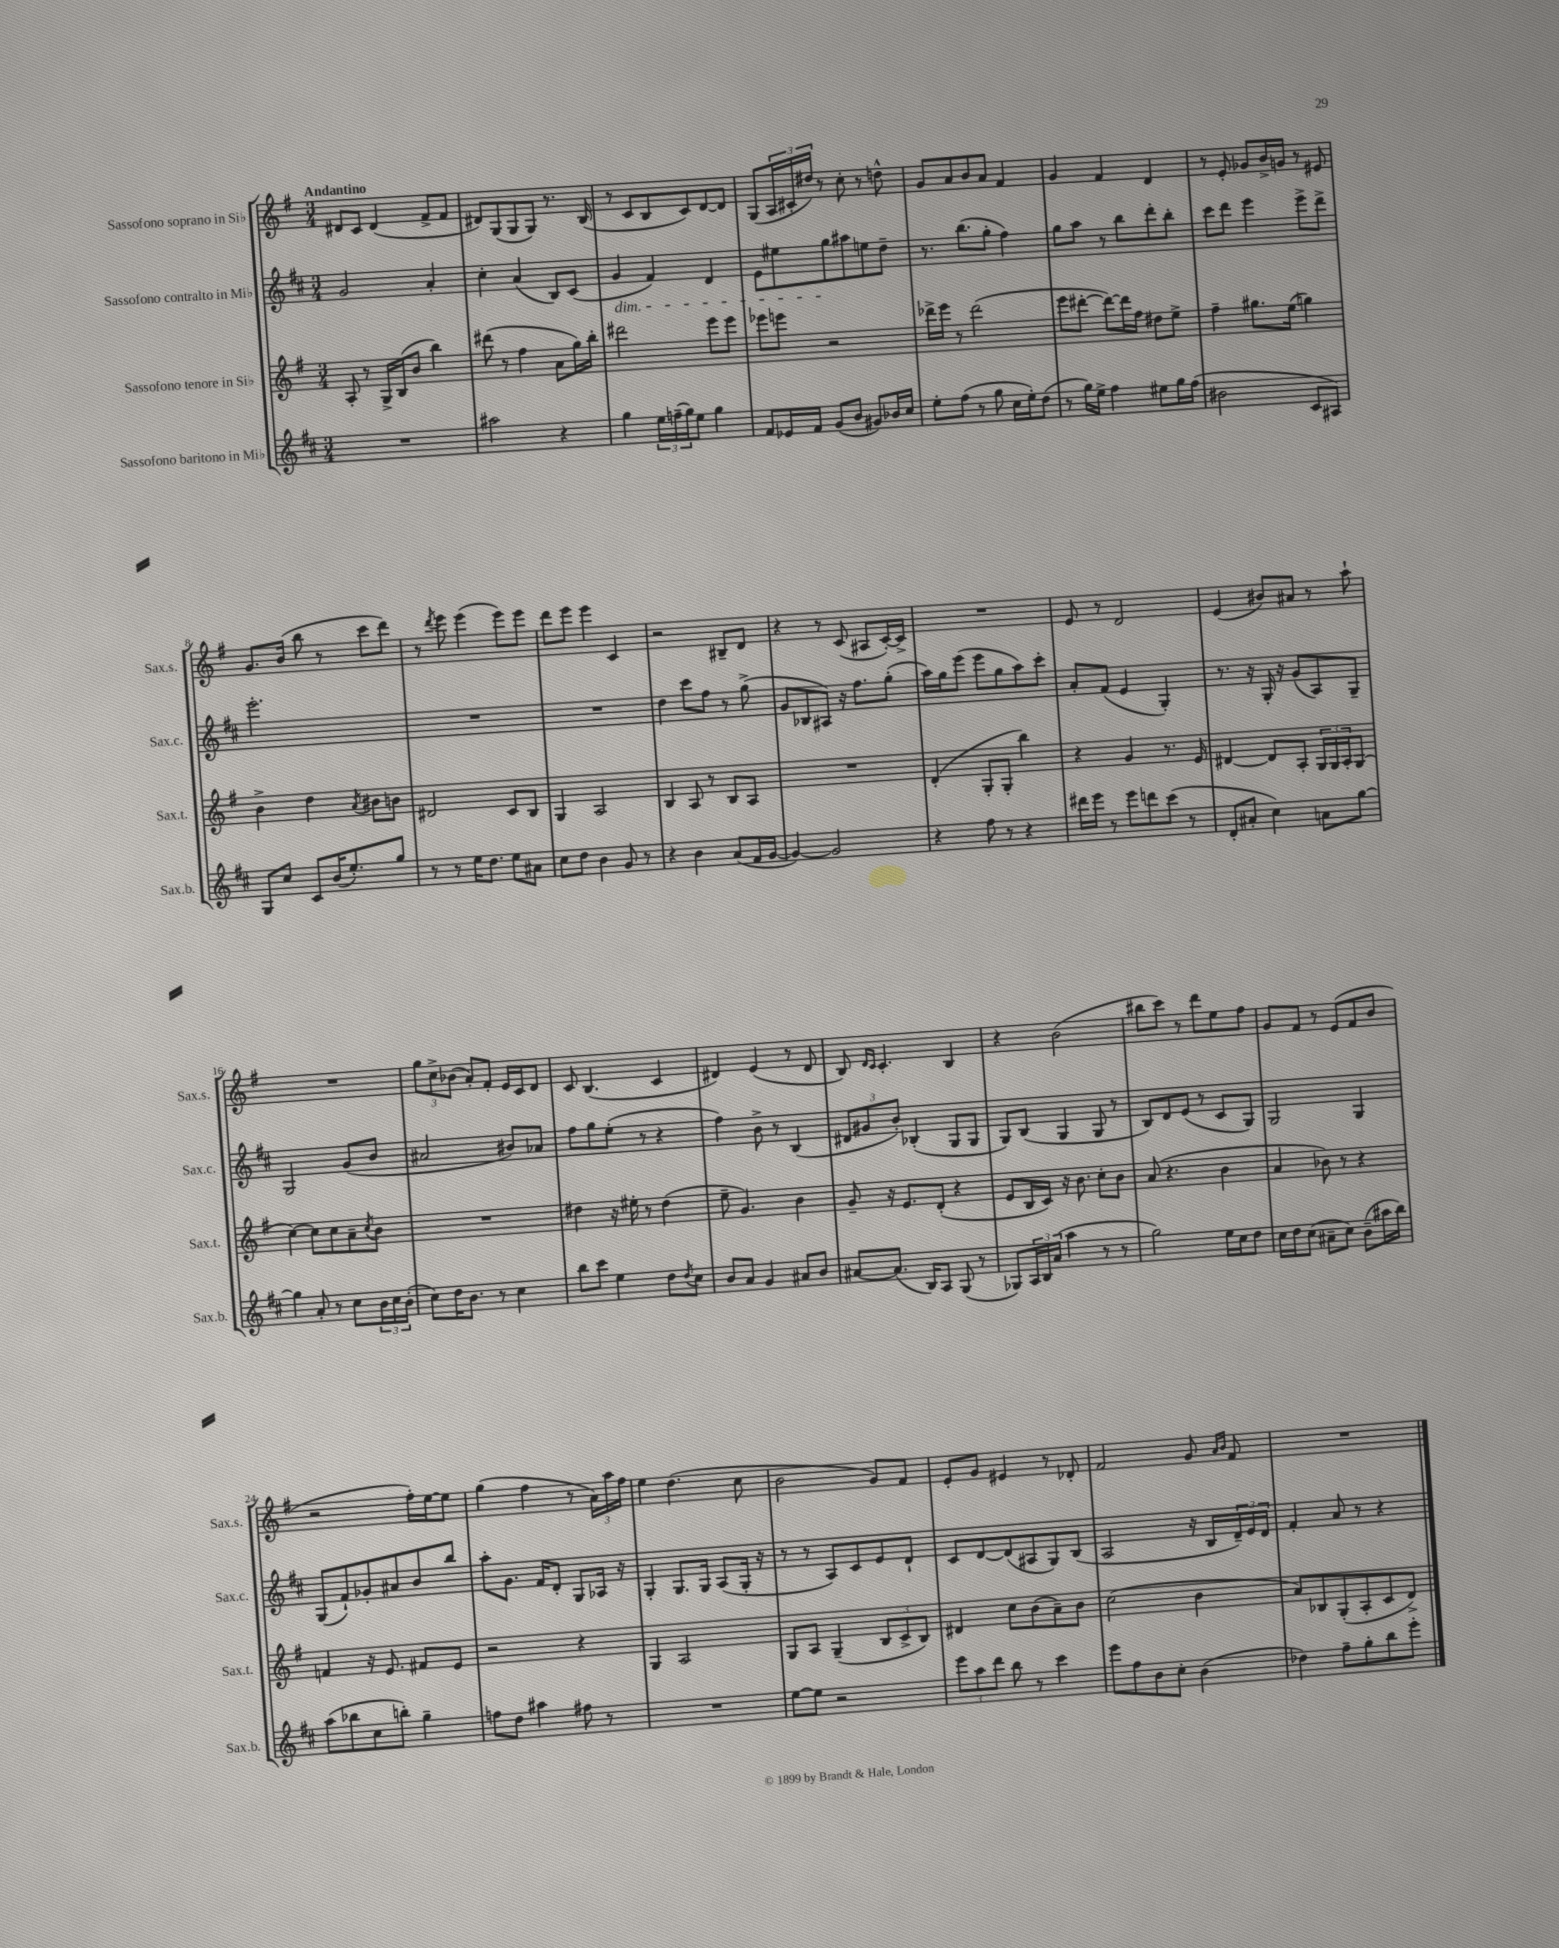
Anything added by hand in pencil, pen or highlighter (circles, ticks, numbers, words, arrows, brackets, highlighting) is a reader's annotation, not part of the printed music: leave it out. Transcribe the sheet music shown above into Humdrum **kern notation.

**kern	**kern	**kern	**kern
*staff4	*staff3	*staff2	*staff1
*clefG2	*clefG2	*clefG2	*clefG2
*k[f#c#]	*k[f#]	*k[f#c#]	*k[f#]
*M3/4	*M3/4	*M3/4	*M3/4
2.r	8A'/	2g/	8d#/L
.	8r	.	8c/J
.	16G^/LL	.	(4d#/
.	(16B/J	.	.
.	8b/J	.	.
.	4bb\)	4a'/	8f#^/L
.	.	.	8f#/J
=	=	=	=
2aa#\	(8ddd#\	4cc#'\	8d#/L)
.	8r	.	(8G/
.	4ff#\	(4a/	8G/
.	.	.	8G/J)
4r	8a\L	8B/L)	8.r
.	16gg\L)	(8c#/J	.
.	16bb'\JJ	.	(16B/
=	=	=	=
4gg\	2ddd#\	4g/	8r
.	.	.	8c/L
24ee\LL	.	4f#/)	8B/
(24ff~\	.	.	.
24gg\J)	.	.	.
8ee\J	.	.	8c/)
4gg\	8eee\L	4d/	[8d/
.	8eee\J	.	8d/]J
=	=	=	=
8f#/L	8eee-\L	8e\L	(8G/L
16e-/L	8eee\J	8ee#\	24A/L
.	.	.	24c#'/
16f#/JJ	.	.	.
.	.	.	24dd#/JJ)
(8g/L	2r	8gg\	8r
8b/J	.	8aa#\	8cc'\
8g#/L)	.	8ee\	8r
16b-/L	.	8dd~\J	8dd^^\
16cc#/JJ	.	.	.
=	=	=	=
8ee'\L	16ddd-^\LL	8.r	8g/L
.	16eee\JJ	.	.
(8ff#\J	8r	.	8a/
.	.	(8.bb\L	.
8r	(2ddd-\	.	8b/
8gg\	.	8gg'\J	8a/J
16cc#\LL	.	4ff#\)	4f#/
16ee'\J)	.	.	.
(8dd\J	.	.	.
=	=	=	=
8r	8eee\L	8gg\L	4g/
16gg\LL)	[8ddd#'\J	8aa\J	.
16ee^\JJ	.	.	.
4ff#\	8ddd#\_L)	8r	4f#/
.	16ddd#\]L	8bb\L	.
.	16ff#\JJ	.	.
8ee#\L	8dd#\L	8ddd'\	4d/
16gg\L	8ee^\J	8bb'\J	.
(16ff#\JJ	.	.	.
=	=	=	=
2b#\	4ff#~\	8ccc#\L	8r
.	.	8ddd\J	8e'/
.	8.gg#\L	4eee\	8g-/L
.	.	.	16b^/L
.	(16ee\Jk	.	16g/JJ
8c#/L	4gg\)	8eee^\L	8r
8A#/J)	.	8ddd^\J	8e#/
=	=	=	=
8G/L	4b^\	2.eee'\	8.g/L
8cc#/J	.	.	.
.	.	.	(16b/Jk
8c#/L	4dd\	.	8bb\
(16b/K	.	.	8r
8.ee'/)	.	.	.
.	8qa/	.	.
.	8b#\L	.	8ccc\L
8gg/J	8b\J	.	8ddd\J)
=	=	=	=
8r	2d#/	2.r	8r
.	.	.	8qddd/
8r	.	.	8eee\
16ee\LK	.	.	(4eee\
8.dd\J	.	.	.
8ee\L	8c/L	.	8eee\L)
8a#\J	8B/J	.	8eee\J
=	=	=	=
8cc#\L	4G/	2.r	8ddd\L
8dd\J	.	.	8eee\J
4b\	2A/	.	4eee\
8g/	.	.	4c/
8r	.	.	.
=	=	=	=
4r	4B/	4dd\	2r
4b\	8A/	8ccc#\L	.
.	8r	8ff#\J	.
(8a/L	8B/L	8r	8B#~/L
16f#/L	8A/J	(8gg^\	8d/J
[16g/JJ	.	.	.
=	=	=	=
4g/_)	2.r	8g/L	4r
.	.	8B-/	.
2g/]	.	8A#/J)	8r
.	.	16r	(8c/
.	.	8.ff#\L	.
.	.	.	8A#/L
.	.	(8gg'\J	[16c'/L)
.	.	.	16c^/]JJ
=	=	=	=
4r	(4d'/	16aa\LL)	2.r
.	.	16gg\J	.
.	.	(8eee\J	.
8ff#\	8G'/L	8eee\L	.
8r	8G'/J	8gg\	.
4r	4bb\)	8aa\)	.
.	.	8ccc#'\J	.
=	=	=	=
16ddd#\LL	4r	8a'/L	8e/
16eee\JJ	.	.	.
8r	.	(8f#/J	8r
8eee\L	4g/	4e/	2d/
8ddd\	.	.	.
(8ccc#\J	8.r	4G'/)	.
8r	.	.	.
.	16e/	.	.
=	=	=	=
8d'/L	[4d#/	8.r	(4e/
8a#'/J	.	.	.
.	.	16r	.
4cc#\)	8d#/]L	16G'/	8b#/L)
.	.	16r	.
.	8A'/J	(8g/L	8a#/J
8a\L	24G/LL	8A/)	8r
.	24G/	.	.
.	24A'/J	.	.
[8gg\J	(8G/J	8G~/J	8aa`\
=	=	=	=
4gg\]	[4cc\)	2G/	2.r
8a'/	8cc\]L	.	.
8r	8cc\	.	.
8cc#\L	8a~\	(8g/L	.
.	8qcc/	.	.
24b\L	8b\J	8b/J	.
24cc#\	.	.	.
(24b'\JJ	.	.	.
=	=	=	=
8cc#\L)	2.r	2a#/	12gg\L
.	.	.	12cc^\
16dd\K	.	.	.
.	.	.	(12b-\J
8.b\J	.	.	.
.	.	.	8a'/L)
8r	.	.	8f#'/J
4cc#\	.	8b#/L)	16e/LL
.	.	.	16c/J
.	.	8a-/J	8d/J
=	=	=	=
8bb\L	4dd#\	8ff#\L	8c/
8ccc#\J	.	8gg\	(4.B/
4ee\	16r	(8ee'\J	.
.	16ee#'\	.	.
.	8r	8r	.
8dd\L	(4dd#\	4r	4c/
8qdd/	.	.	.
8cc#\J	.	.	.
=	=	=	=
8b/L	8ee~\	4ff#\)	4d#/)
8a/J	4.g/)	.	.
4g/	.	8b^\	(4e/
.	.	8r	.
8a#/L	4b\	(4B/	8r
8b/J	.	.	8d#/
=	=	=	=
[8a#/L	8g~/	12d#/L	8B/)
.	.	12g#/	.
.	.	.	16qqd/LL
.	.	.	16qqc/JJ
(8.a#/]J	16r	.	4.c'/
.	.	12b'/J)	.
.	8.e/L	.	.
.	.	(4B-'/	.
16B/LK)	.	.	.
8A/J	(8d'/J	.	.
(8G/	4r	8G/L	4B/
8r	.	8G/J	.
=	=	=	=
8G-/L)	8e/L	8G/L)	4r
24A/L	16B/L	(8B/J	.
24B/	.	.	.
.	16c/JJ)	.	.
(24a/JJ	.	.	.
4aa\	16r	4G/	(2b\
.	8.b\	.	.
8r	8cc'\L	8G/	.
8r	8b\J	8r	.
=	=	=	=
2gg\)	(8a/	8B/L)	8bb#\L
.	4.r	8d/	8ccc\J)
.	.	(8e/J	8r
.	.	8r	8ddd\L
16ee\LL	4b\	8c#/L	8ee\
16cc#\J	.	.	.
8dd\J	.	8G/J)	8ff#\J
=	=	=	=
16cc#\LL	4a/	2G/	8g/L
16dd\J	.	.	.
(8cc#\J	.	.	8f#/J
8a#~\L	8b-\)	.	8r
8cc#\J)	8r	.	(8e/L
(8b~\L	4r	4G/	8f#/
16aa#\L	.	.	8b/J
16bb\JJ)	.	.	.
=	=	=	=
(8aa\L	4f/	(8G/L	2r
8bb-\	.	8f#`/)	.
8cc#\	16r	8g-'/	.
.	8.e/	.	.
8bb'\J)	.	8a#/	.
4gg~\	8f#/L	8b/	16ff#'\LL)
.	.	.	[16ee\J
.	8e/J	8bb/J	8ee\]J
=	=	=	=
8ff\L	2r	8aa'\L	(4gg\
8dd\J	.	8.g\J	.
4aa#\	.	.	4ff#\
.	.	16f#/LK	.
.	.	8d'/J	.
8ff#\	4r	8G/L	8r
8r	.	16A-/Jk	24a\LL)
.	.	.	24aa\
.	.	16r	.
.	.	.	24ff#\JJ
=	=	=	=
2.r	4G/	4G'/	4ee\
.	2A/	8.G/L	(4.dd\
.	.	16G/Jk	.
.	.	(8A/L	.
.	.	16G'/Jk	8cc\
.	.	16r	.
=	=	=	=
[8ee\L	8G/L	8r	2b\
8ee\]J	8A/J	8r	.
2r	(4G~/	8A/L)	.
.	.	8c#/	.
.	12B/L	8e/	8g/L)
.	12c^/	.	.
.	.	8d`/J	8f#/J
.	12B/J)	.	.
=	=	=	=
12eee\L	4d#/	8c#/L	8e'/L
12aa\	.	.	.
.	.	[8d/	8g/J
12ddd\J	.	.	.
8bb\	8cc\L	(8d/]	4e#/
8r	(8b\	8A#/	.
4ccc#\	8a~\)	8G/)	8r
.	8b\J	(8B/J	8d-'/
=	=	=	=
8eee\L	(2cc\	2A/	2f#/
8ff#\	.	.	.
8b\	.	.	.
8cc#'\J	.	.	.
(4b\	4b\	16r	8g/
.	.	16B/LL	.
.	.	.	16qqa/LL
.	.	.	16qqb/JJ
.	.	24d~/)	8f#/
.	.	24e/	.
.	.	24d/JJ	.
=	=	=	=
4dd-\)	8a/L)	4f#'/	2.r
.	8B-/	.	.
8ff#~\L	(8G'/	8a/	.
8gg'\	8A'/	8r	.
8bb\	8c/	4r	.
8eee'\J	8d^/J)	.	.
==	==	==	==
*-	*-	*-	*-
